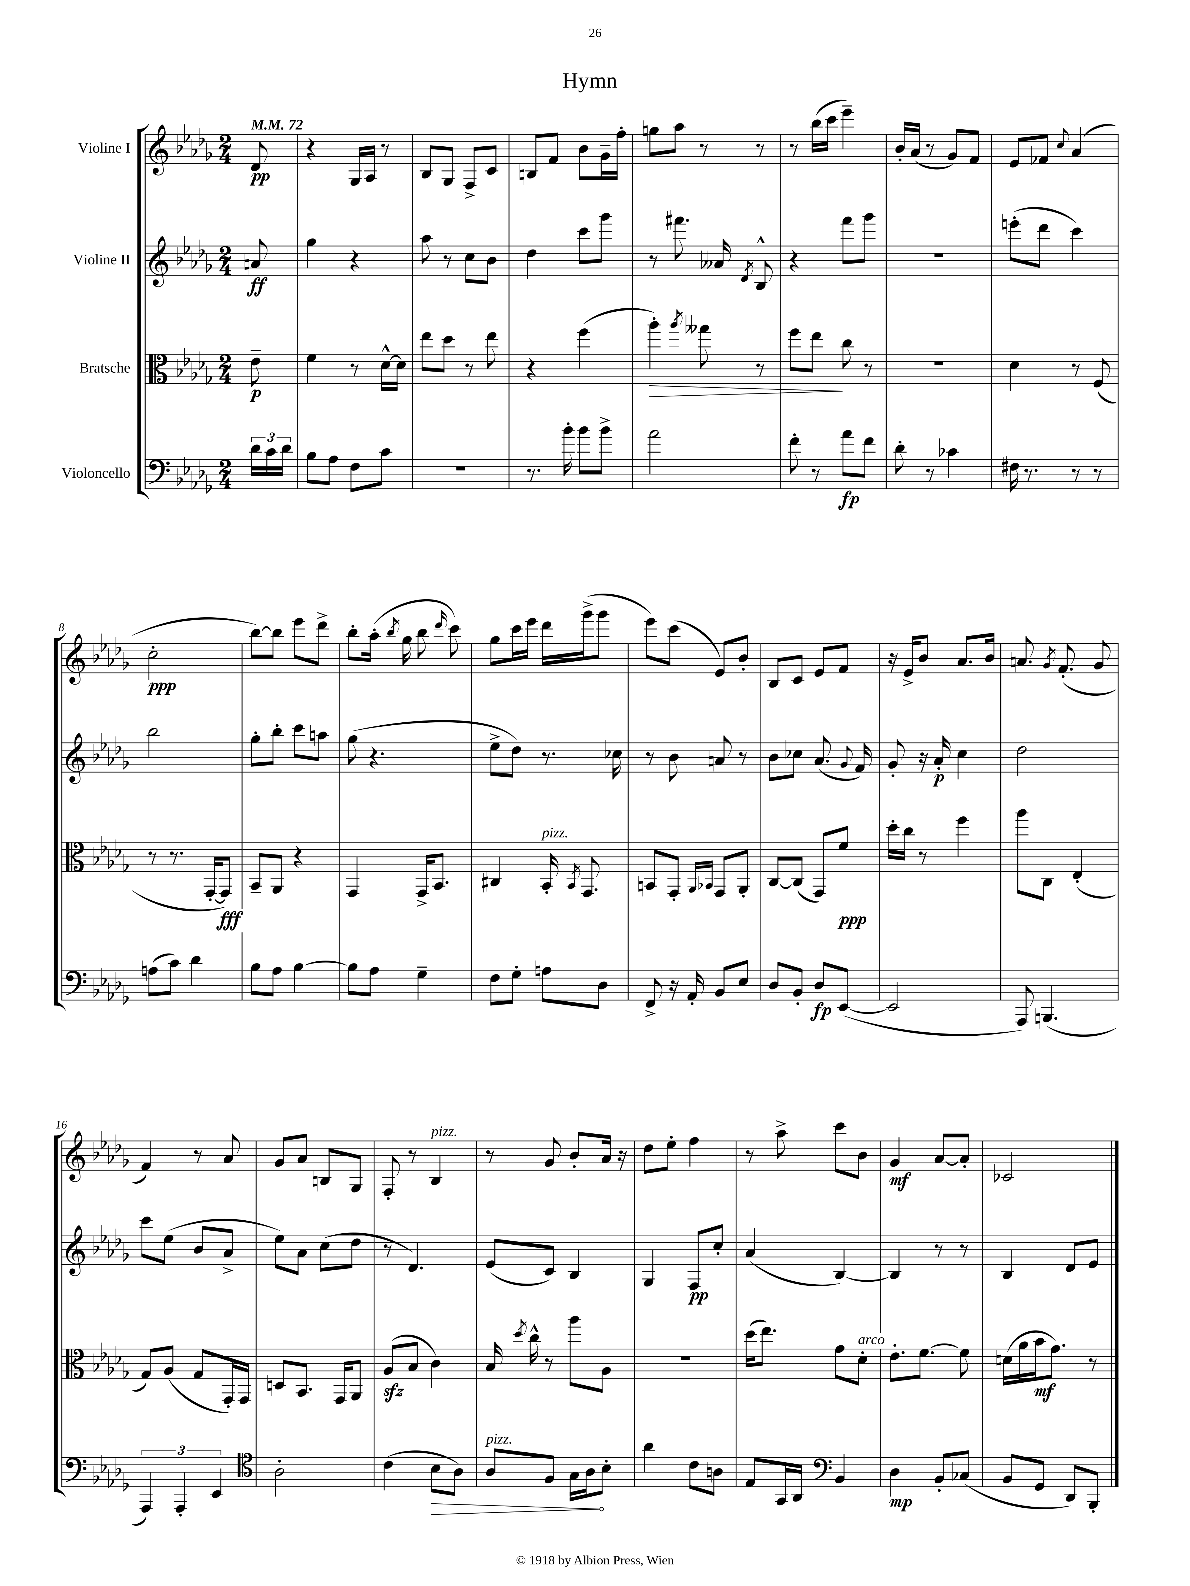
\header { title = "Hymn" }
<<
\new StaffGroup <<
\new Staff = "s0" \with { instrumentName = "Violine I" } {
    \clef treble \key des \major \numericTimeSignature \time 2/4 \partial 8 \tempo 4 = 72
    \autoBeamOff des'8\pp |
    r4 ges16[ aes16] r8 |
    bes8[ ges8] f8[-> c'8] |
    b8[ f'8] bes'8[ ges'16-- f''16]-. |
    g''8[ aes''8] r8 r8 |
    r8 bes''16[( c'''16] ees'''4--) |
    bes'16[-. aes'16]( r8 ges'8[) f'8] |
    ees'8[ fes'8] \appoggiatura { c''8 } aes'4( |
    c''2-.\ppp |
    bes''8[~) bes''8] ees'''8[ des'''8]-> |
    bes''8[-. aes''16]-.( \acciaccatura { bes''8 } ges''16 bes''8 \grace { des'''16 } c'''8) |
    ges''8[ c'''16 ees'''16] des'''16[ ges'''16->( ges'''8] |
    ees'''8[) c'''8]( ees'8[) bes'8]-. |
    bes8[ c'8] ees'8[ f'8] |
    r16 ees'16[-> bes'8] aes'8.[ bes'16] |
    a'8. \acciaccatura { ges'8 } f'8.-.( ges'8 |
    f'4) r8 aes'8 |
    ges'8[ aes'8] b8[ ges8] |
    f8-. r8 bes4^\markup { \italic "pizz." } |
    r8 ges'8 bes'8[-. aes'16] r16 |
    des''8[ ees''8]-. f''4 |
    r8 aes''8-> c'''8[ bes'8] |
    ges'4\mf aes'8[~ aes'8]-. |
    ces'2 \bar "|." |
}
\new Staff = "s1" \with { instrumentName = "Violine II" } {
    \clef treble \key des \major \numericTimeSignature \time 2/4 \partial 8
    \autoBeamOff a'8\ff |
    ges''4 r4 |
    aes''8 r8 c''8[ bes'8] |
    des''4 c'''8[ ges'''8] |
    r8 fis'''8. aeses'16 \acciaccatura { des'8 } bes8-^ |
    r4 f'''8[ ges'''8] |
    r2 |
    e'''8[-.( des'''8] c'''4) |
    bes''2 |
    ges''8[-. bes''8]-. c'''8[ a''8] |
    ges''8( r4. |
    ees''8[-> des''8]) r8. ces''16 |
    r8 bes'8 a'8 r8 |
    bes'8[ ces''8] aes'8.( \appoggiatura { ges'8 } f'16) |
    ges'8-. r16 aes'16-.\p c''4 |
    des''2 |
    c'''8[ ees''8]( bes'8[ aes'8]-> |
    ees''8[) aes'8] c''8[( des''8] |
    r8 des'4.) |
    ees'8[( c'8]) bes4 |
    ges4 f8[\pp c''8]-. |
    aes'4( bes4~) |
    bes4 r8 r8 |
    bes4 des'8[ ees'8] \bar "|." |
}
\new Staff = "s2" \with { instrumentName = "Bratsche" } {
    \clef alto \key des \major \numericTimeSignature \time 2/4 \partial 8
    \autoBeamOff ees'8--\p |
    f'4 r8 des'16[~-^ des'16] |
    ees''8[ des''8] r8 ees''8 |
    r4 f''4( |
    aes''4-.\>) \acciaccatura { aes''8 } geses''8 r8 |
    f''8[ ees''8]\! c''8 r8 |
    R2 |
    des'4 r8 f8( |
    r8 r8. ges,16[~-. ges,8]\fff) |
    bes,8[-- aes,8] r4 |
    ges,4 ges,16[-> bes,8.] |
    cis4 bes,16-.^\markup { \italic "pizz." } \acciaccatura { bes,8 } ges,8. |
    b,8[ ges,8]-. \grace { aes,16[ bes,16] } ges,8[ aes,8]-. |
    c8[~ c8]( ges,8[) f'8]\ppp |
    des''16[-. c''16] r8 f''4 |
    aes''8[ c8] ees4-.( |
    ges8[) aes8]( ges8[ ges,16-.) ges,16] |
    d8[ bes,8.] ges,16[ aes,8] |
    aes8[\sfz( bes8] c'4) |
    bes16 \acciaccatura { des''8 } c''16-^ r8 aes''8[ aes8] |
    R2 |
    des''16[( ees''8.]) ges'8[ des'8]-.^\markup { \italic "arco" } |
    ees'8.[-. f'8.]~ f'8 |
    d'16[( aes'16 bes'16\mf ges'8.]) r8 \bar "|." |
}
\new Staff = "s3" \with { instrumentName = "Violoncello" } {
    \clef bass \key des \major \numericTimeSignature \time 2/4 \partial 8
    \autoBeamOff \tuplet 3/2 { des'16[ c'16 des'16] } |
    bes8[ aes8] f8[ c'8] |
    R2 |
    r8. bes'16-. bes'8[ bes'8]-> |
    aes'2 |
    f'8-. r8 aes'8[\fp f'8] |
    des'8-. r8 ces'4 |
    fis16 r8. r8 r8 |
    a8[( c'8]) des'4 |
    bes8[ aes8] bes4~ |
    bes8[ aes8] ges4-- |
    f8[ ges8]-. a8[ des8] |
    f,8-> r16 aes,16-. bes,8[ ees8] |
    des8[ bes,8]-. des8[\fp ees,8]~( |
    ees,2 |
    aes,,8) b,,4.( |
    \tuplet 3/2 { aes,,4) aes,,4-. ees,4 } |
    \clef tenor aes2-. |
    c'4( \once \override Hairpin.circled-tip = ##t bes8[\> aes8]) |
    aes8[^\markup { \italic "pizz." } f8] ges16[ aes16\! bes8]-. |
    aes'4 c'8[ a8] |
    ees8[ ges,16 aes,16] \clef bass bes,4 |
    des4\mp bes,8[-. ces8]( |
    bes,8[ ges,8] des,8[) bes,,8]-. \bar "|." |
}
>>
>>
